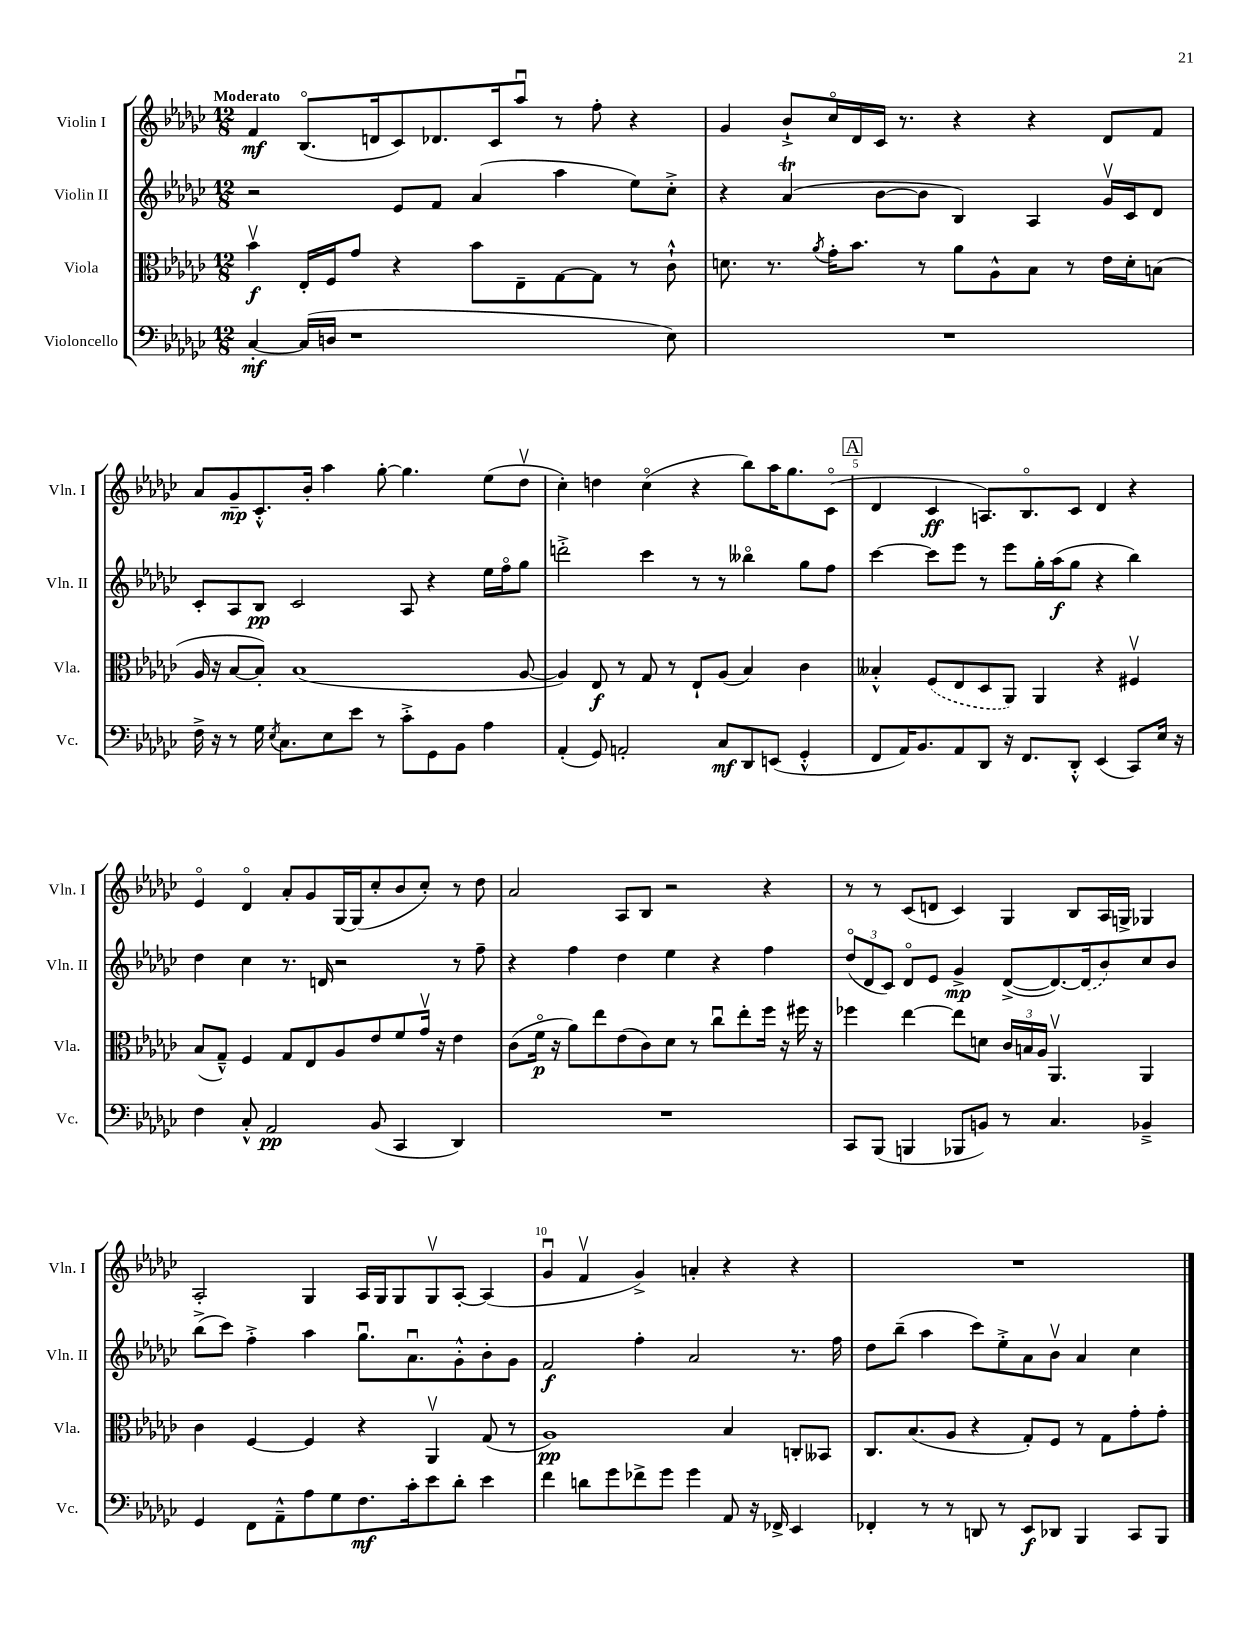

**kern	**dynam	**kern	**dynam	**kern	**dynam	**kern	**dynam
*part4	*part4	*part3	*part3	*part2	*part2	*part1	*part1
*staff4	*staff4	*staff3	*staff3	*staff2	*staff2	*staff1	*staff1
*I"Violoncello	*	*I"Viola	*	*I"Violin II	*	*I"Violin I	*
*I'Vc.	*	*I'Vla.	*	*I'Vln. II	*	*I'Vln. I	*
*clefF4	*	*clefC3	*	*clefG2	*	*clefG2	*
*k[b-e-a-d-g-c-]	*	*k[b-e-a-d-g-c-]	*	*k[b-e-a-d-g-c-]	*	*k[b-e-a-d-g-c-]	*
*M12/8	*	*M12/8	*	*M12/8	*	*M12/8	*
=1	=1	=1	=1	=1	=1	=1	=1
!	!	!	!	!	!	!LO:TX:a:B:t=Moderato	!
[4C-'/	mf	4b-v\	f	2r	.	4f/	mf
(16C-/LL]	.	16E-'/LL	.	.	.	(8.B-/L	.
16Dn/JJ	.	16F/J	.	.	.	.	.
1r	.	8g-/J	.	.	.	.	.
.	.	.	.	.	.	16dn/k	.
.	.	4r	.	8e-/L	.	8c-/)	.
.	.	.	.	8f/J	.	8.d-X/	.
.	.	8b-\L	.	(4a-/	.	.	.
.	.	.	.	.	.	16c-/k	.
.	.	8E-~\	.	.	.	8aa-u/J	.
.	.	[8G-\	.	4aa-\	.	8r	.
.	.	8G-\J]	.	.	.	8ff'\	.
.	.	8r	.	8ee-\L)	.	4r	.
8E-\)	.	8c-`^^\	.	8cc-'^\J	.	.	.
=2	=2	=2	=2	=2	=2	=2	=2
1.r	.	8.dn\	.	4r	.	4g-/	.
.	.	8.r	.	.	.	.	.
.	.	.	.	(4a-T/	.	8b-`^/L	.
.	.	8qa-/	.	.	.	.	.
.	.	16g-'\KL	.	.	.	16cc-/L	.
.	.	8.b-\J	.	.	.	16d-/	.
.	.	.	.	[8b-\L	.	16c-/JJ	.
.	.	.	.	.	.	8.r	.
.	.	8r	.	8b-\J]	.	.	.
.	.	8a-\L	.	4B-/)	.	4r	.
.	.	8A-^^\	.	.	.	.	.
.	.	8B-\J	.	4A-/	.	4r	.
.	.	8r	.	.	.	.	.
.	.	16e-\LL	.	16g-v/LL	.	8d-/L	.
.	.	16d'\J	.	16c-/J	.	.	.
.	.	(8Bn\J	.	8d-/J	.	8f/J	.
!!LO:LB:g=z
=3	=3	=3	=3	=3	=3	=3	=3
16F^\	.	16A-/	.	8c-'/L	.	8a-/L	.
16r	.	16r	.	.	.	.	.
8r	.	[8B-/L	.	8A-/	.	8g-~/	mp
16G-\	.	8B-'/J])	.	8B-/J	pp	8.c-'^^/	.
8qE-/	.	.	.	.	.	.	.
8.C-\L	.	.	.	.	.	.	.
.	.	(1B-	.	2c-/	.	.	.
.	.	.	.	.	.	16b-'/Jk	.
8E-\	.	.	.	.	.	4aa-\	.
8e-\J	.	.	.	.	.	.	.
8r	.	.	.	.	.	[8gg-'\	.
8c-'^\L	.	.	.	8A-/	.	4.gg-\]	.
8GG-\	.	.	.	4r	.	.	.
8BB-\J	.	.	.	.	.	.	.
4A-\	.	.	.	16ee-\LL	.	(8ee-\L	.
.	.	.	.	16ff\J	.	.	.
.	.	[8A-/	.	8gg-\J	.	8dd-v\J	.
=4	=4	=4	=4	=4	=4	=4	=4
(4AA-'/	.	4A-/])	.	2dddn'^\	.	4cc-'\)	.
8GG-/)	.	8E-/	f	.	.	4ddn\	.
2AAn'/	.	8r	.	.	.	.	.
.	.	8G-/	.	4ccc-\	.	(4cc-\	.
.	.	8r	.	.	.	.	.
.	.	8E-`/L	.	8r	.	4r	.
8C-/L	mf	(8A-/J	.	8r	.	.	.
8DD-/	.	4B-/)	.	4bb--X\	.	8bb-\L)	.
(8EEn/J	.	.	.	.	.	16aa-\K	.
.	.	.	.	.	.	8.gg-\	.
4GG-'^^/	.	4c-\	.	8gg-\L	.	.	.
.	.	.	.	8ff\J	.	(8c-\J	.
!!LO:REH:place=s1:t=A
=5	=5	=5	=5	=5	=5	=5	=5
8FF/L	.	4B--X'^^/	.	[4ccc-\	.	4d-/	.
16AA-/K)	.	.	.	.	.	.	.
8.BB-/	.	.	.	.	.	.	.
.	.	(8F/L	.	8ccc-\L]	.	4c-/	ff
8AA-/	.	8E-/	.	8eee-\J	.	.	.
8DD-/J	.	8D-/	.	8r	.	8.An/L)	.
16r	.	8AA-/J)	.	8eee-\L	.	.	.
8.FF/L	.	.	.	.	.	8.B-/	.
.	.	4AA-/	.	16gg-'\L	.	.	.
.	.	.	.	(16aa-\J	f	.	.
8DD-'^^/J	.	.	.	8gg-\J	.	8c-/J	.
(4EE-/	.	4r	.	4r	.	4d-/	.
8CC-/L)	.	4F#Xv/	.	4bb-\)	.	4r	.
16E-/Jk	.	.	.	.	.	.	.
16r	.	.	.	.	.	.	.
!!LO:LB:g=z
=6	=6	=6	=6	=6	=6	=6	=6
4F\	.	(8B-/L	.	4dd-\	.	4e-/	.
.	.	8G-~^^/J)	.	.	.	.	.
8C-'^^/	.	4F/	.	4cc-\	.	4d-/	.
2AA-/	pp	.	.	.	.	.	.
.	.	8G-/L	.	8.r	.	8a-'/L	.
.	.	8E-/	.	.	.	8g-/	.
.	.	.	.	16dn/	.	.	.
.	.	8A-/	.	2r	.	[16G-/L	.
.	.	.	.	.	.	(16G-/J]	.
(8BB-/	.	8e-/	.	.	.	8cc-'/	.
4CC-/	.	8f/	.	.	.	8b-/	.
.	.	16g-v/Jk	.	.	.	8cc-'/J)	.
.	.	16r	.	.	.	.	.
4DD-/)	.	4e-\	.	8r	.	8r	.
.	.	.	.	8ff~\	.	8dd-\	.
=7	=7	=7	=7	=7	=7	=7	=7
1.r	.	(8c-\L	.	4r	.	2a-/	.
.	.	16f\Jk	p	.	.	.	.
.	.	16r	.	.	.	.	.
.	.	8a-\L)	.	4ff\	.	.	.
.	.	8ee-\	.	.	.	.	.
.	.	(8e-\	.	4dd-\	.	8A-/L	.
.	.	8c-\)	.	.	.	8B-/J	.
.	.	8d-\J	.	4ee-\	.	2r	.
.	.	8r	.	.	.	.	.
.	.	8cc-u\L	.	4r	.	.	.
.	.	8ee-'\	.	.	.	.	.
.	.	16ff\Jk	.	4ff\	.	4r	.
.	.	16r	.	.	.	.	.
.	.	16ff#X\	.	.	.	.	.
.	.	16r	.	.	.	.	.
=8	=8	=8	=8	=8	=8	=8	=8
8CC-/L	.	4ff-X\	.	(12dd-/L	.	8r	.
.	.	.	.	12d-/	.	.	.
(8BBB-/J	.	.	.	.	.	8r	.
.	.	.	.	12c-/J)	.	.	.
4BBBn/	.	[4ee-\	.	8d-/L	.	(8c-/L	.
.	.	.	.	8e-/J	.	8dn/J	.
8BBB-X/L	.	8ee-\L]	.	4g-^/	mp	4c-/)	.
8BBn/J)	.	8dn\J	.	.	.	.	.
8r	.	24c-/LL	.	([8d-^/L	.	4G-/	.
.	.	24Bn/	.	.	.	.	.
.	.	24A-/JJ	.	.	.	.	.
4.C-/	.	4.AA-v/	.	8.d-/_)	.	.	.
.	.	.	.	.	.	8B-/L	.
.	.	.	.	(16d-/k]	.	.	.
.	.	.	.	8b-/)	.	16A-/L	.
.	.	.	.	.	.	16Gn^/JJ	.
4BB-X~^/	.	4AA-/	.	8cc-/	.	4G-X/	.
.	.	.	.	8b-/J	.	.	.
!!LO:LB:g=z
=9	=9	=9	=9	=9	=9	=9	=9
4GG-/	.	4c-\	.	(8bb-^\L	.	2A-'/	.
.	.	.	.	8ccc-\J)	.	.	.
8FF\L	.	[4F/	.	4ff'^\	.	.	.
8AA-~^^\	.	.	.	.	.	.	.
8A-\	.	4F/]	.	4aa-\	.	4G-/	.
8G-\	.	.	.	.	.	.	.
8.F\	mf	4r	.	8.gg-u\L	.	16A-/LL	.
.	.	.	.	.	.	16G-/J	.
.	.	.	.	.	.	8G-/	.
16c-'\k	.	.	.	8.a-u\	.	.	.
8e-\	.	4AA-v/	.	.	.	8G-v/	.
8d-'\J	.	.	.	8g-'^^\	.	[8A-'/J	.
4e-\	.	(8G-/	.	8b-'\	.	(4A-/]	.
.	.	8r	.	8g-\J	.	.	.
=10	=10	=10	=10	=10	=10	=10	=10
4f\	.	1A-)	pp	2f/	f	4g-u/	.
8dn\L	.	.	.	.	.	4fv/	.
8g-\	.	.	.	.	.	.	.
8f-X^\	.	.	.	4ff'\	.	4g-^/)	.
8g-\J	.	.	.	.	.	.	.
4g-\	.	.	.	2a-/	.	4an'/	.
8AA-/	.	4B-/	.	.	.	4r	.
16r	.	.	.	.	.	.	.
16FF-X^/	.	.	.	.	.	.	.
4EE-/	.	8Cn'/L	.	8.r	.	4r	.
.	.	8BB--X/J	.	.	.	.	.
.	.	.	.	16ff\	.	.	.
=11	=11	=11	=11	=11	=11	=11	=11
4FF-X'/	.	8.C-/L	.	8dd-\L	.	1.r	.
.	.	.	.	(8bb-~\J	.	.	.
.	.	(8.B-/	.	.	.	.	.
8r	.	.	.	4aa-\	.	.	.
8r	.	8A-/J	.	.	.	.	.
8DDn/	.	4r	.	8ccc-\L)	.	.	.
8r	.	.	.	8ee-'^\	.	.	.
8EE-/L	f	8G-'/L)	.	8a-\	.	.	.
8DD-X/J	.	8F/J	.	8b-v\J	.	.	.
4BBB-/	.	8r	.	4a-/	.	.	.
.	.	8G-\L	.	.	.	.	.
8CC-/L	.	8g-'\	.	4cc-\	.	.	.
8BBB-/J	.	8g-'\J	.	.	.	.	.
==	==	==	==	==	==	==	==
*-	*-	*-	*-	*-	*-	*-	*-
